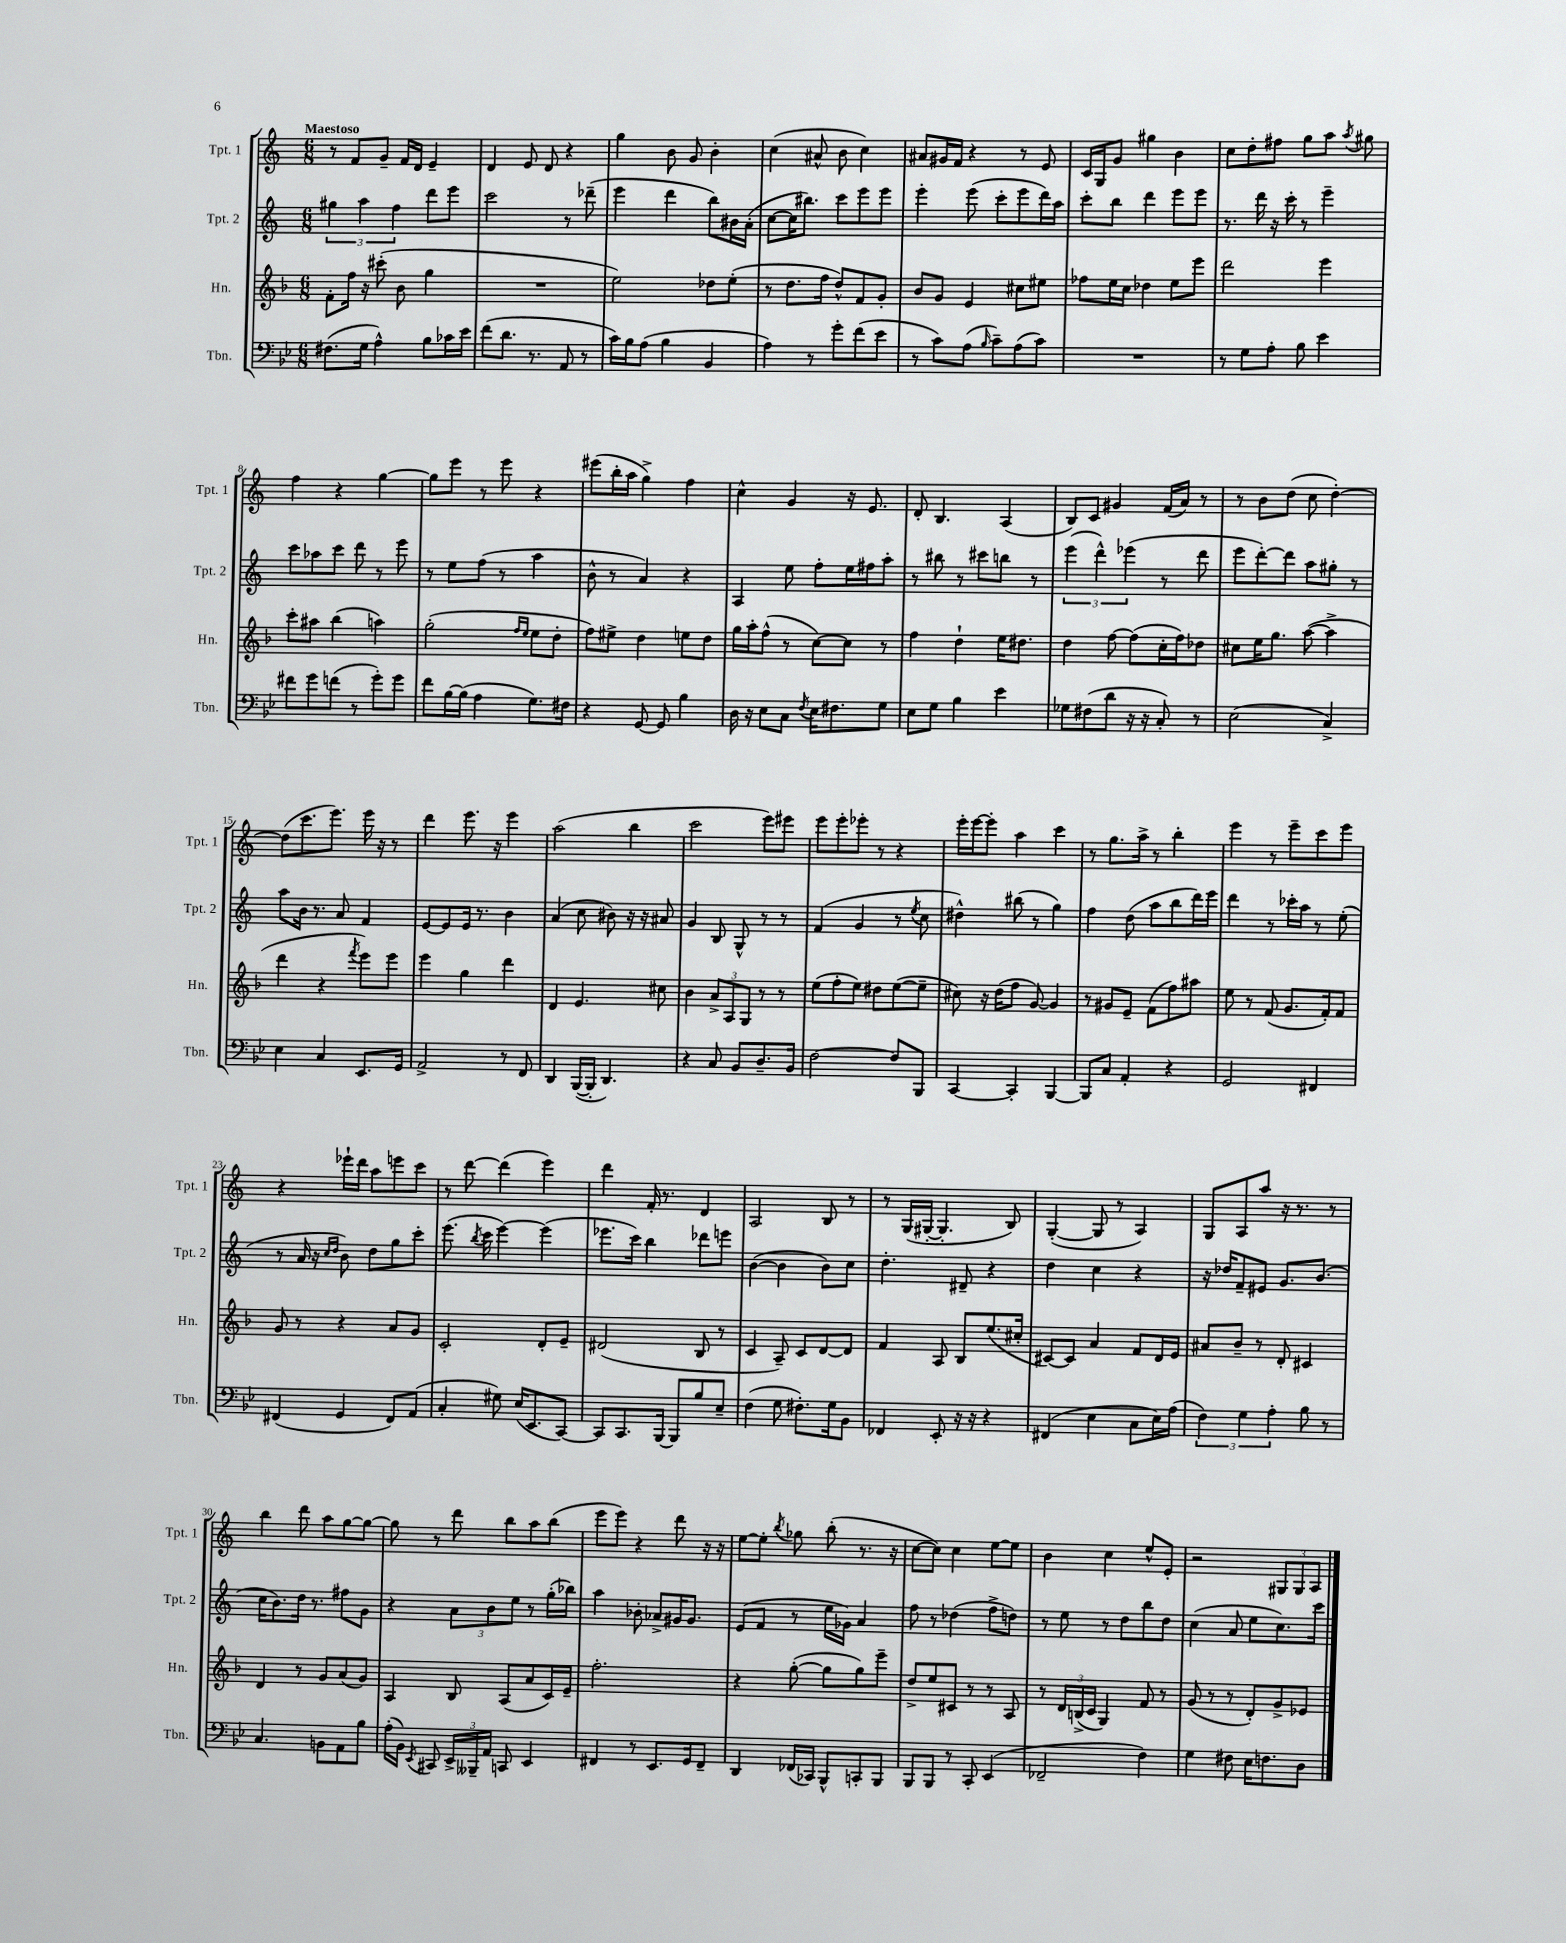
<<
\new StaffGroup <<
\new Staff = "s0" \with { instrumentName = "Tpt. 1" shortInstrumentName = "Tpt. 1" } {
    \clef treble \key c \major \numericTimeSignature \time 6/8 \tempo "Maestoso"
    \autoBeamOff r8 f'8[ g'8]-- f'16[ d'16] e'4-- |
    d'4 e'8 d'8 r4 |
    g''4 b'8 g'8 b'4-. |
    c''4( ais'8-^ b'8 c''4) |
    ais'8[ gis'16 f'16] r4 r8 e'8 |
    c'16[ g16 g'8] gis''4 b'4 |
    c''8[ d''8-. fis''8] g''8[ a''8] \acciaccatura { a''8 } gis''8 |
    f''4 r4 g''4~ |
    g''8[ e'''8] r8 e'''8 r4 |
    eis'''8[( b''16-. a''16] g''4->) f''4 |
    c''4-^ g'4 r16 e'8. |
    d'8-. b4. a4( |
    b8[) c'8] gis'4 f'16[( a'16]) r8 |
    r8 b'8[ d''8]( c''8 d''4~-.) |
    d''8[( c'''8. e'''8.]) e'''16 r16 r8 |
    d'''4 e'''8. r16 e'''4 |
    a''2( b''4 |
    c'''2 e'''8[) eis'''8] |
    e'''8[ e'''8-. ees'''8]-. r8 r4 |
    e'''16[-. e'''16~ e'''8]-. a''4 c'''4 |
    r8 g''8.[ a''16]-> r8 b''4-. |
    e'''4 r8 e'''8[-- c'''8 e'''8] |
    r4 ees'''16[-! d'''16] a''8[ e'''8 c'''8] |
    r8 d'''8~ d'''4( e'''4) |
    d'''4 f'16-. r8. d'4 |
    a2 b8 r8 |
    r8 g16[( gis16]~-. gis4.-. b8) |
    g4~-.( g8 r8 a4) |
    g8[ a8 a''8] r16 r8. r8 |
    b''4 d'''8 a''8[ g''8~ g''8]~ |
    g''8 r8 d'''8 b''8[ a''8 b''8]( |
    e'''8[ e'''8]) r4 d'''8 r16 r16 |
    e''8[~ e''8]-. \acciaccatura { b''8 } ges''8 b''8-.( r8. r16 |
    c''8[~ c''8]) c''4 e''8[~ e''8] |
    b'4 c''4 e''8[-^ e'8]-. |
    r2 \tuplet 3/2 { gis8[ gis8 a8] } \bar "|." |
}
\new Staff = "s1" \with { instrumentName = "Tpt. 2" shortInstrumentName = "Tpt. 2" } {
    \clef treble \key c \major \numericTimeSignature \time 6/8
    \autoBeamOff \tuplet 3/2 { gis''4 a''4 f''4 } d'''8[ e'''8] |
    c'''2 r8 des'''8--( |
    e'''4 d'''4 b''8[) bis'16 a'16]-.( |
    c''8[~ c''16 bis''8.]) c'''8[ e'''8 e'''8] |
    e'''4-. e'''8( c'''8[-. e'''8 d'''16) a''16] |
    c'''8[-. b''8] d'''4 e'''8[ e'''8] |
    r8. d'''16 r16 c'''16-. r8 e'''4-- |
    c'''8[ aes''8 c'''8] d'''8 r8 e'''8 |
    r8 e''8[ f''8]( r8 a''4 |
    b'8-^ r8 a'4) r4 |
    a4 e''8 f''8[-. e''16 fis''16 a''8]-. |
    r8 bis''8 r8 cis'''8[ b''8] r8 |
    \tuplet 3/2 { e'''4( d'''4-^) ees'''4( } r8 d'''8 |
    e'''8[ d'''8~-.) d'''8] a''8[ gis''8]-. r8 |
    a''8[ b'16] r8. a'8 f'4 |
    e'8[~ e'8 e'16] r8. b'4 |
    a'4( c''8 bis'8) r16 r16 ais'8 |
    g'4 b8 g8-^ r8 r8 |
    f'4( g'4 r8 \acciaccatura { e''8 } c''8 |
    dis''4-^) bis''8( r8 g''4) |
    f''4 d''8( a''8[ b''8 d'''16) e'''16] |
    d'''4 r8 ces'''16[-. a''16] r8 e''8-.( |
    r8 a'16 r16 \grace { c''16[ d''16] } b'8) d''8[ g''8 c'''8]-. |
    e'''8.( \acciaccatura { b''8 } c'''16 e'''4~) e'''4( |
    ees'''8.[ c'''16]) b''4 des'''8[ e'''8] |
    b'4~( b'4 b'8[) c''8] |
    d''4.-. dis'8-- r4 |
    d''4 c''4 r4 |
    r16 des''16[ f'8-- eis'8] g'8.[ b'8.]( |
    c''16[ b'8.) d''16] r8. fis''8[ g'8] |
    r4 \tuplet 3/2 { a'8[ b'8 e''8] } r8 g''16[-.( bes''16]) |
    a''4 bes'8-. aes'8[-> gis'16 gis'8.] |
    e'8[( f'8] r8 e''16[ ges'16]) a'4 |
    f''8 r8 des''4( f''8[-> d''8]) |
    r8 e''8 r8 d''8[ b''8 d''8] |
    c''4( a'8 e''8[ c''8.) c'''16] \bar "|." |
}
\new Staff = "s2" \with { instrumentName = "Hn." shortInstrumentName = "Hn." } {
    \clef treble \key f \major \numericTimeSignature \time 6/8
    \autoBeamOff f'8[-. f''16] r16 cis'''8-.( bes'8 g''4 |
    R2. |
    e''2) des''8[ e''8]-.( |
    r8 d''8.[ f''16] d''8[-^) f'8 g'8]-. |
    bes'8[ g'8] e'4 cis''8[ eis''8] |
    fes''8[ e''16 c''16] des''4 e''8[ e'''8] |
    d'''2 e'''4 |
    c'''8[-. ais''8] bes''4( a''4) |
    g''2-.( \grace { f''16[ e''16] } e''8[ d''8]-. |
    f''8[) eis''8]-> d''4 e''8[ d''8] |
    g''16[ a''16-. f''8]-^( r8 c''8[~) c''8] r8 |
    f''4 d''4-! e''16[ dis''8.] |
    d''4 f''8~ f''8[( c''16-. f''16) des''8] |
    cis''8[ e''16 g''8.] a''8~( a''4-> |
    d'''4 r4 \acciaccatura { f'''8 } e'''8[) e'''8] |
    e'''4 g''4 d'''4 |
    d'4 e'4. cis''8 |
    bes'4 \tuplet 3/2 { a'8[-> a8 g8] } r8 r8 |
    e''8[( f''8-. e''8]) dis''8[ e''8~( e''8]-- |
    cis''8) r16 d''16[( f''8] g'8~) g'4 |
    r8 gis'8[ e'8]-- f'8[( f''8) ais''8] |
    e''8 r8 f'8( g'8.[ f'16-.) f'8] |
    g'8 r8 r4 a'8[ g'8] |
    c'2-. d'8[-. e'8]-- |
    dis'2( bes8 r8 |
    c'4 a8--) c'8[ d'8~ d'8] |
    f'4 a8 bes8[ e''8.( cis''16]-. |
    cis'8[~) cis'8] a'4 f'8[ d'16 e'16] |
    ais'8[ bes'8]-- r8 d'8-. cis'4 |
    d'4 r8 g'8[ a'8( g'8]) |
    a4 bes8 a8[( a'8 c'16) e'16]-- |
    f''2.-. |
    r4 g''8~-.( g''8[ g''8) e'''8]-- |
    d''8[-> e''8 cis'8] r8 r8 a8 |
    r8 \tuplet 3/2 { d'16[ b16->( c'16] } g4) f'8 r8 |
    g'8( r8 r8 d'8[-.) g'8-> ees'8] \bar "|." |
}
\new Staff = "s3" \with { instrumentName = "Tbn." shortInstrumentName = "Tbn." } {
    \clef bass \key bes \major \numericTimeSignature \time 6/8
    \autoBeamOff fis8.[( g16] a4-^) bes8[ ces'16 ees'16] |
    f'8[( d'8.] r8. a,8 r8 |
    c'16[) bes16 a8]( bes4 bes,4 |
    a4) r8 g'8[-. f'8( ees'8] |
    r8 c'8[) a8]( \grace { bes16 } c'8[--) a8( c'8]) |
    R2. |
    r8 g8[ a8]-. bes8 ees'4 |
    fis'8[ g'8 f'8]( r8 g'8[-.) g'8] |
    f'8[ bes16~ bes16]( a4 g8.[) fis16] |
    r4 g,8~ g,8 bes4 |
    d16 r16 ees8[ c8] \acciaccatura { f8 } ees16[ fis8. g8] |
    ees8[ g8] bes4 ees'4 |
    ges8[ fis8( d'8] r16 r16 c8-.) r8 |
    ees2( c4->) |
    ees4 c4 ees,8.[ g,16] |
    a,2-> r8 f,8 |
    d,4 bes,,16[~( bes,,16]-. d,4.) |
    r4 c8 bes,8[ d8.-- bes,16] |
    f2~ f8[ bes,,8] |
    c,4~ c,4-. bes,,4~ |
    bes,,8[ c8] a,4-. r4 |
    g,2 fis,4 |
    fis,4( g,4 fis,8[) a,8]( |
    c4-. gis8) ees16[( ees,8. c,8]~) |
    c,8[ c,8. bes,,16]~ bes,,8[ bes8 ees8]-- |
    f4( g8 fis8.[-.) g16 bes,8] |
    fes,4 ees,8-. r16 r16 r4 |
    fis,4( ees4 c8[ ees16) a16]( |
    \tuplet 3/2 { f4) g4 a4-. } bes8 r8 |
    c4. b,8[ a,8 bes8] |
    a16[-.( bes,16]) \acciaccatura { ees,8 } cis,8 \tuplet 3/2 { ees,16[-> beses,,16-- a,16] } c,8 ees,4 |
    fis,4 r8 ees,8.[ g,16 fis,8]-- |
    d,4 fes,16[( ces,16]) bes,,8[-^ c,8-. bes,,8] |
    bes,,8[ bes,,8] r8 c,8-. ees,4( |
    fes,2-- f4) |
    g4 fis8 ees16[ f8. d8] \bar "|." |
}
>>
>>
